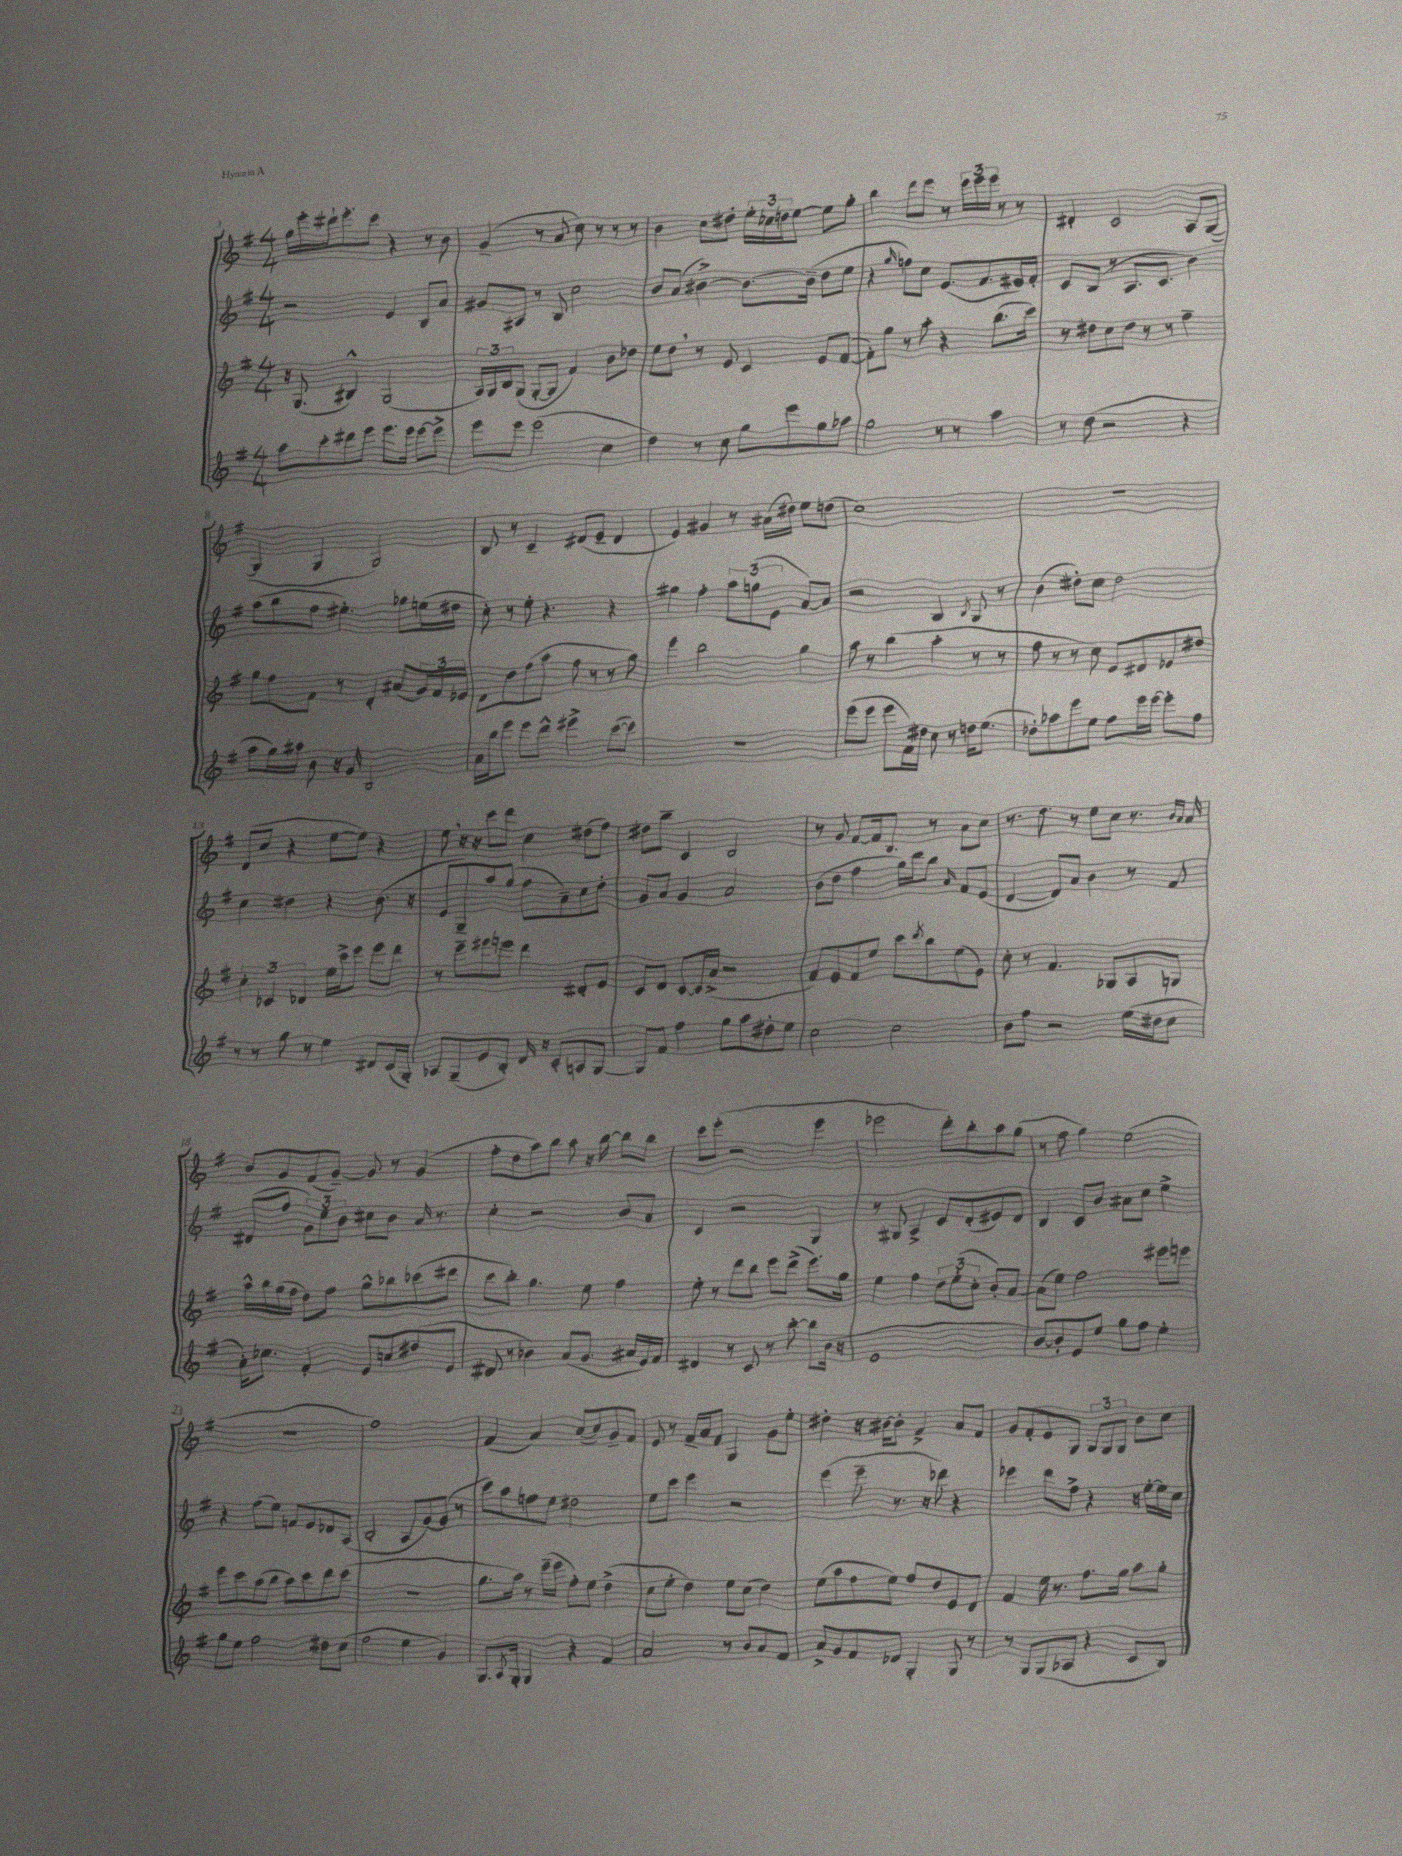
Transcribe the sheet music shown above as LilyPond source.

<<
\new StaffGroup <<
\new Staff = "s0" {
    \clef treble \key g \major \numericTimeSignature \time 4/4
    g''16 e'''16-. dis'''16-! e'''8.-. c'''8 r4 r8 b'8 |
    g'4--( r8 a'8 c''8) r8 r8 r8 |
    b'4 c''8 dis''8-. \tuplet 3/2 { e''16-. ces''16 d''16 } e''8~ e''8 g''8-. |
    b''4 d'''8 e'''8 r8 \tuplet 3/2 { e'''16 e'''16 e'''16 } r8 r8 |
    dis'4-. c'2 a8 g8~( |
    g4 g4 g2) |
    b8 r8 c'4-- dis'8( e'8-- dis'4 |
    e'4) gis'4 r8 ais'16( dis''16) e''8 d''8( |
    c''1) |
    r1 |
    d'8( c''8 r4 e''8~ e''8) r4 |
    e''8 \breathe r16 r16 c'''8 d'''8 c''4 dis''8( fis''8) |
    dis''8 b''8-- c'4 b2 |
    r8 g'8 fis'8~ fis'16 b8. r8 a'8 c''8 |
    r8. d''8. r8 e''8 c''8 r8. \grace { b'16 a'16 } a'16 |
    b'8 g'8 fis'8( g'8~--) g'8 r8 g'4( |
    fis''8-. d''8 a''8) b''8 a''8 r16 b''16~ b''8 b''8 |
    c'''8 e'''8-.( r2 e'''4 |
    ees'''2 d'''8-.) b''8-. a''8 g''8( |
    r8 fis''8 g''4) e''2( |
    R1 |
    fis''1) |
    fis'4( a'4) c''8~( c''8) g'8-- fis'8 |
    e'8 r8 fis'16-- a'16 fis'8 g4 g'8 e''8-. |
    dis''4-. r16 bis'16~ bis'8-. fis'4-> a'8 fis'8 |
    g'8 fis'8-. e'8 g8 \tuplet 3/2 { g8 g8 g8 } b'8 c''8 \bar "|." |
}
\new Staff = "s1" {
    \clef treble \key g \major \numericTimeSignature \time 4/4
    r2 e'4 b8 a'8 |
    gis'8 ais8 r8 b8 c''2 |
    b'8 a'8( bis'4~->) bis'8.~ bis'16--( d''8 e''8 |
    r4 \grace { g''16 } f''8) c''8 e'8.( fis'8. eis'16) fis'16-. |
    c'8 b8( r8 a8. c'8. b'4) |
    a''8( b''8 fis''8 eis''4.-.) ges''8 e''16( dis''16 |
    c''8-.) r8 e''8-. r4. r4 |
    gis''4 fis''4-. \tuplet 3/2 { a''8 g''8( e'8 } a'8~) a'8 |
    r2 b4 \acciaccatura { b8 } g8 r8 |
    b'4( dis''8-.) c''8 dis''2 |
    c''4 dis''4 r4 b'8.( r16 |
    e'8 g8--) a''8 g''8( fis''8 a'8--) c''8 d''8-. |
    g'8 a'8 g'4 a'2 |
    b'8( d''8 fis''4 g''16) d'''16 b''8 \grace { a'16 } fis'8 e'8( |
    d'4~ d'8) a'8 b'4 r8 fis'8 |
    dis'8( fis''8 \tuplet 3/2 { g'8) e''8 b'8 } cis''8 b'8 a'16 r8. |
    c''4-. r2 b'8 a'8 |
    c'4 r2 g4 |
    r8 gis8 a4-> c'8 d'8-.( eis'8) d'8 |
    b4 c'8 b'8 ais'8 c''8 e''4-> |
    r4 fis''8( e''8) f'8 e'8 des'8 a8( |
    b2-. a8 g'8~) g'8( r8 |
    c'''8) a''8 f''8 e''8 dis''2 |
    e''8 c'''8 e'''4 r2 |
    e'''4( e'''8-- r8. r16 des'''8) r4 |
    ees'''4 d'''8 fis''8-> r4 r16 e''16~-. e''16 c''16 \bar "|." |
}
\new Staff = "s2" {
    \clef treble \key g \major \numericTimeSignature \time 4/4
    r16 g8.( bis4-^) g2( |
    \tuplet 3/2 { a16) g16 b16 } g8( g8~-. g8 fis'4) b'8 des''8 |
    e''8 d''8 \breathe r8 e'8 c'4 e'8 fis'8~( |
    fis'8-.) g''8 r8 a''8-. r4 b''8.( c'''16) |
    r8 dis''8 c''8 dis''8 r8 r8 fis''4-- |
    g''8 fis''8 fis'8 r8 d'4-. ais'8( \tuplet 3/2 { g'16) fis'16 ees'16 } |
    d'8 d''8 fis''8( a''8 fis''8 r8 r8 g''8) |
    e'''4 b''2 g''4 |
    a''8 r8 b''4( a''4-. r8 r8 |
    fis''8 r8 r8 c''8) e'8 dis'8 ees'8 dis''8 |
    \tuplet 3/2 { c''4-. ces'4 des'4 } e''16 c'''16-> e'''8 e'''8 d'''8 |
    r8 e'''8-- eis'''8 e'''8 d'''4 dis'8-. e'8 |
    c'8 d'8 c'8~ c'16 a'16->( r2 |
    fis'8) e'8 fis'8 e''8 c'''8 \acciaccatura { d'''8 } b''8 e''8( e'8) |
    c''8-. r8 fis'4. ges8 a8 g8 |
    a''16-^ b''16 g''16( fis''16 d''8) fis''8 g''8-^ bes''8 ces'''8( dis'''8 |
    c'''8 b''8-.) g''4. e''8 fis''4 |
    e''8-. r8 d'''8 b''8 e'''8 d'''8->( e'''8.) g''16 |
    e''4 fis''4 \tuplet 3/2 { d''8 e''8-.( c''8-. } b'8-.) a'8~ |
    a'8( e''8) fis''2 eis'''8 e'''8 |
    e'''8 c'''8 a''8( b''8 a''8) c'''8 d'''8 c'''8( |
    R1 |
    g''8. a''16) r8 e'''16--( e'''16 fis''8-.) e''8 d''4->( |
    c''8 e''8-. d''4) e''8 c''8( d''4) |
    e''8( a''8 fis''8 e''8) fis''8 d''8 e'8 d'8 |
    fis'4 e''16 r8. fis''8. g''16 a''8 g''8-. \bar "|." |
}
\new Staff = "s3" {
    \clef treble \key g \major \numericTimeSignature \time 4/4
    a''8 c'''8-. dis'''8 e'''8 e'''8. e'''16 e'''8~ e'''8-> |
    e'''8 e'''8 e'''2( c''4 |
    d''4) r8 c''8 g''8 e'''8 g''8 aes''8 |
    g''2 r8 r8 a''4 |
    r8 d''8( r2 r4 |
    a''8 g''16) ais''16 b'8 r16 g'16 b2 |
    a'16 b''16 e'''8 e'''8 d'''8-^ eis'''4-> c'''8~( c'''8) |
    R1 |
    e'''8( e'''8 e'''8 fis'16) dis''16 c''8 r8 d''16 e''8.( |
    des''8-.) aes''8 e'''8 e''8 fis''8 e'''16 e'''16~ e'''8-. fis''8 |
    r8 r8 g''8 r8 e''4 dis'8 c'16( g16-.) |
    aes8 g8--( e'8 b8-.) d'16 r16 c'8-. a8 g8~ |
    g8 fis'8 fis''4 g''8 a''8 dis''8-. e''8 |
    c''2 c''2 |
    b'8 fis''8 r2 e''16( dis''16 c''8 |
    a'16-.) ces''8. fis'4-. e'8 c''8 dis''8( e'8 |
    dis'8 r8 bes'4) a'8( g'8. ais'16 e'16) fis'16 |
    dis'4 r8 c'8 r8 b''8~-. b''8 b'16( r16 |
    e'1 |
    b'8~) b'8-. e'8 e''8 g''8 fis''8 e''4-. |
    g''8 e''8 fis''2 dis''8 c''8( |
    fis''2 e''4 g'4) |
    g8. \acciaccatura { a8 } g16-. g4 r4 fis'4 |
    a'2 r8 b'8 a'8 fis'8 |
    a'8-> g'8 fis'8 des'8 g4-. g8 r8 |
    r8 g8 g8( aes8 r4 c'8 b8) \bar "|." |
}
>>
>>
\layout { \context { \Score currentBarNumber = #3 } }
